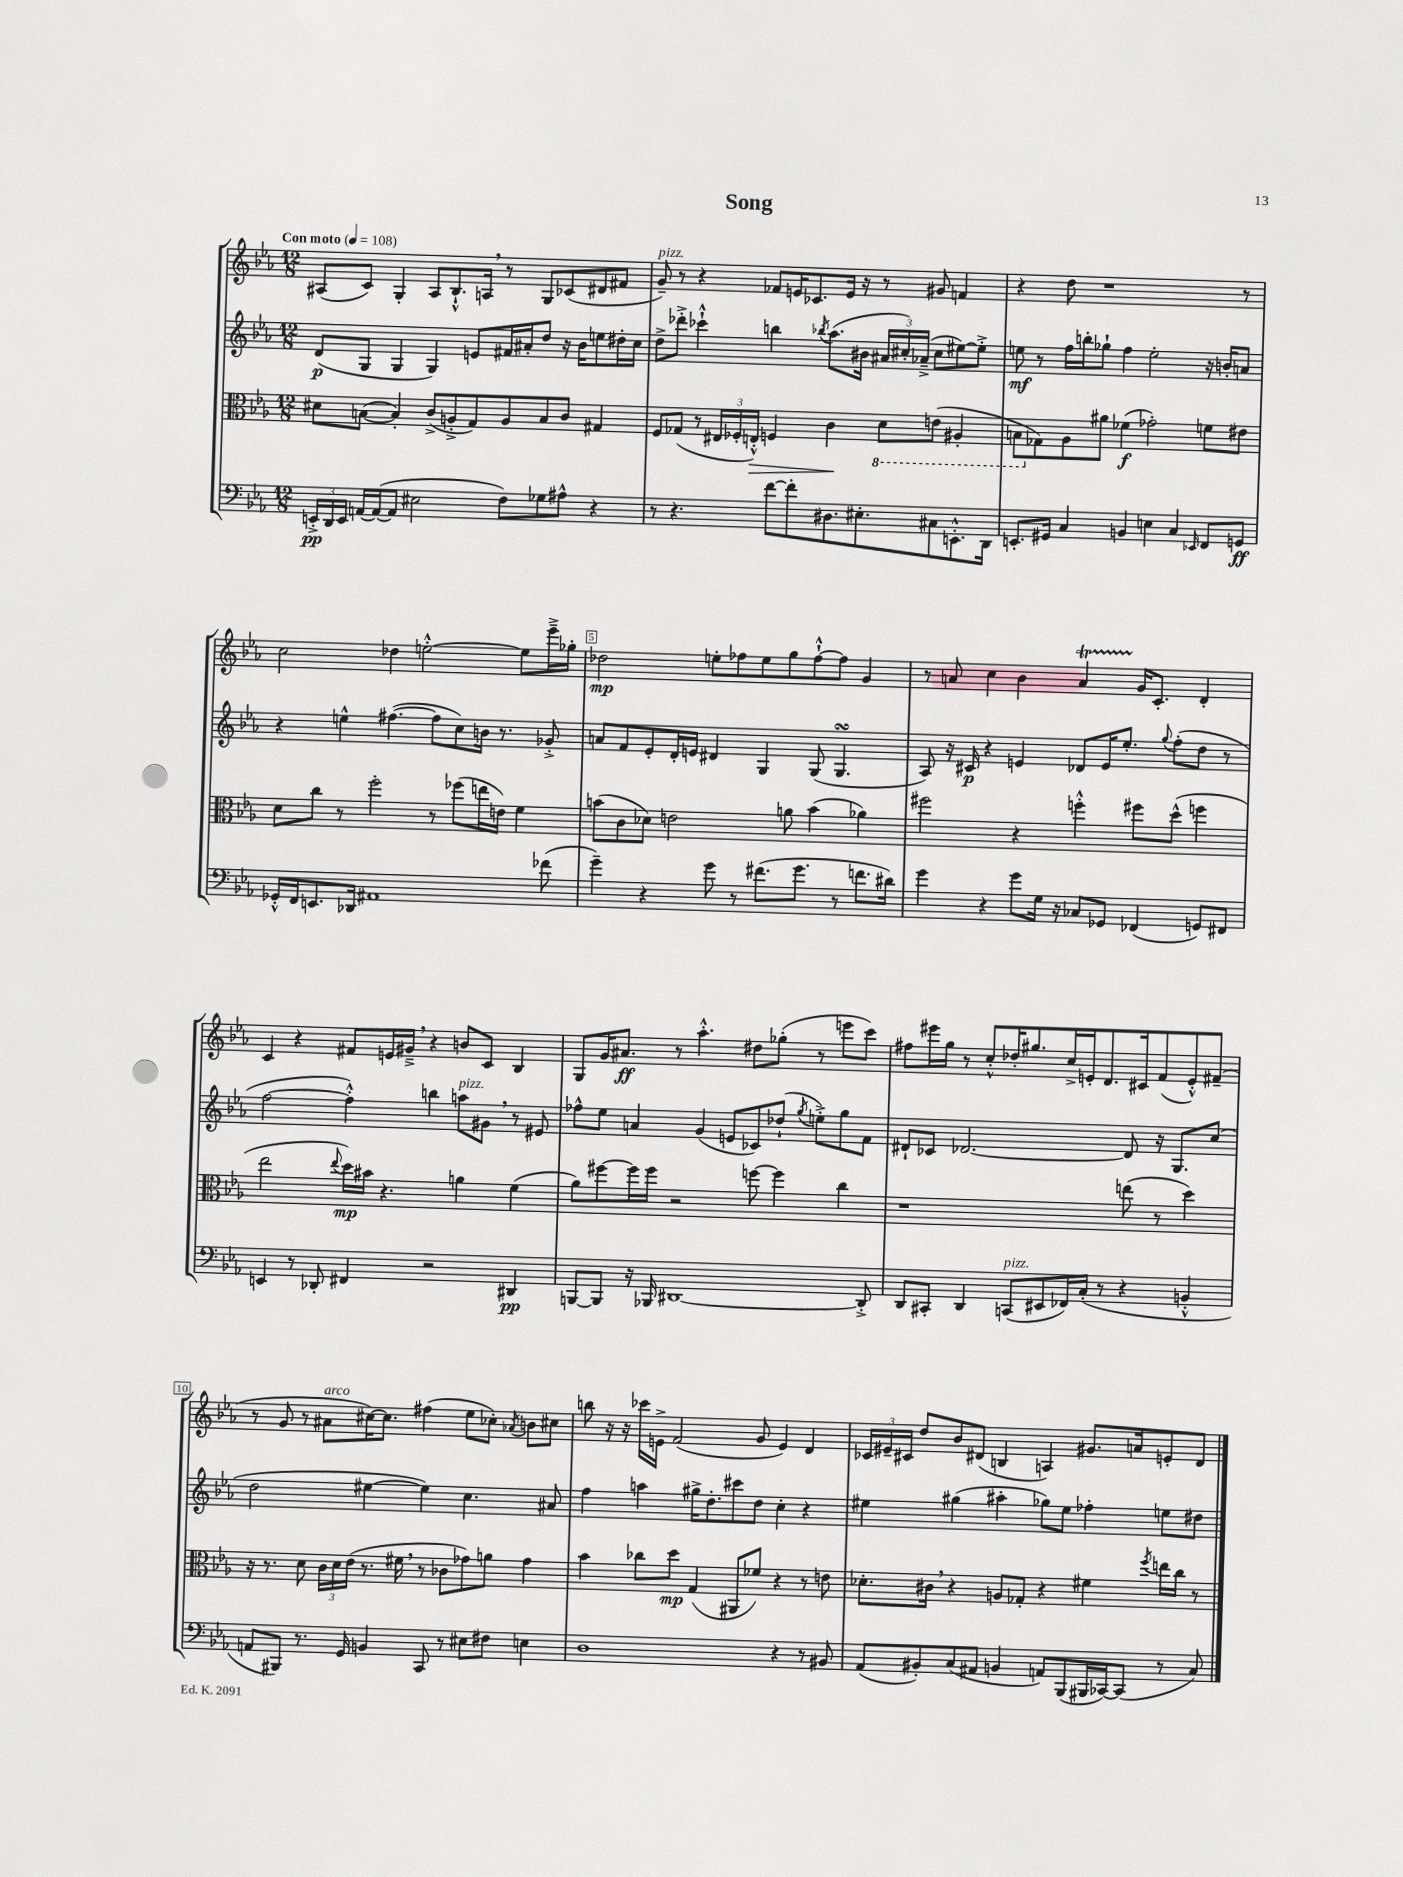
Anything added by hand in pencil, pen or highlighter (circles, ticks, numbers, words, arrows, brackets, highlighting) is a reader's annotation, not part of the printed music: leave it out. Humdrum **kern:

**kern	**kern	**kern	**kern
*staff4	*staff3	*staff2	*staff1
*clefF4	*clefC3	*clefG2	*clefG2
*k[b-e-a-]	*k[b-e-a-]	*k[b-e-a-]	*k[b-e-a-]
*M12/8	*M12/8	*M12/8	*M12/8
*MM108	*MM108	*MM108	*MM108
24EE'^	8d#	(8d	(8A#
24DD	.	.	.
24EE	.	.	.
[16AA	([8B	8G	8c)
(16AA_	.	.	.
8AA]	4B'])	4G	4G'
2E#	.	.	.
.	(8c^	4G)	8A#
.	8A'^	.	8.B-`^^
.	8G)	8e	.
.	.	.	16A
8F)	8A	16f#	8r
.	.	16a#'	.
8G-	8B	8dd	8G
8A#^^	8c	16r	(8c-
.	.	16b-	.
4r	4G#	8ee	8d#
.	.	16dd#'	8f#
.	.	16cc	.
=	=	=	=
8r	8F	8dd^	8g~)
4.r	(8G-	8ddd-'^	8r
.	8r	4ccc-`^^	4r
.	24E#	.	.
.	24F-'	.	.
.	24E'^^)	.	.
[8f	4F	4bb	8f-
8f']	.	.	16e
.	.	.	8.c-
.	.	8qbb-	.
8.D#	4c	(8.aa-	.
.	.	.	16e
8.E#'	.	16b#	16r
.	8D	24a#	8r
.	.	24cc#')	.
.	.	(24a-~^	.
8C#	(8E	8cc#	8g#
8.EE'^^	4AA#'	[8ee#)	4f
.	.	8ee#'^]	.
16DD	.	.	.
=	=	=	=
8.EE'	8BB	8ee	4r
.	8G-)	8r	.
16GG#	.	.	.
4C	8A-	16ff	8dd
.	.	16bb'	.
.	8a#	8gg-`	1r
4BB	(4f-	4ff	.
4E	2g-')	2ee'	.
4C	.	.	.
16qqEE-	.	.	.
8FF	8f	16r	.
.	.	16b'	.
8GG	8e#	8a	8r
=	=	=	=
16GG-'^^	8d	4r	2cc
16FF	.	.	.
8.EE	8cc	.	.
.	8r	4ee^^	.
16DD-	.	.	.
1AA#	2ff'	.	.
.	.	([4.ff#	4dd-
.	.	.	[2ee'^^
.	8r	8ff#]	.
.	(8ff-	8cc)	.
.	16ee	16b	.
.	16e)	8.r	.
.	4f	.	8ee]
(8f-	.	8g-'^	16eee-~^
.	.	.	16gg-'
=	=	=	=
4g~)	(8b	8a	2dd-
.	8c	8f	.
4r	8d-)	8e-'	.
.	2e	16d'	.
.	.	16e	.
8g	.	4d#	8ee'
8r	.	.	8ff-
(8.f#	.	4G	8ee
.	8a	.	8gg
8.g	.	.	.
.	(4b	(8G	[8ff-`^^
8r	.	4.G	8ff-]
8.f	4a-)	.	4g
16d#)	.	.	.
=	=	=	=
4g	2ff#	8A-)	8r
.	.	16r	8a
.	.	16c#	.
4r	.	4r	4cc
8g	4r	4e	4b-
16G	.	.	.
16r	.	.	.
8C-	4ff'^^	8d-	4a
8GG-	.	16e	.
.	.	8.ee-'	.
(4FF-	8ff#	.	16g
.	.	.	8.c'
.	.	8qqgg	.
.	(8dd^^	(8ff'	.
8GG)	4ff	8dd	4d'
8FF#	.	8r	.
=	=	=	=
4EE	2ee-	[2ff	4c
8r	.	.	4r
8DD-'	.	.	.
.	8qqee-	.	.
4FF#	16dd)	4ff'^^])	8f#
.	16b#	.	.
.	4.r	.	16e
.	.	.	16g#~^
2r	.	4bb	4r
.	4a	8aa	8b
.	.	8g#	8c
4DD#	(4f	8r	4B-
.	.	8e#	.
=	=	=	=
[8BBB	8a-)	8ff-^^	8G
8BBB]	[8ff#	8ee-	16g
.	.	.	8.a#
16r	16ff#]	4a	.
16BBB-	16ff#	.	.
[1DD#	2r	.	8r
.	.	(4g	4.aa-'^^
.	.	8e	.
.	[8ff	8c-)	8dd#
.	4ff]	(8dd-`	(8gg-'
.	.	8qgg	.
.	.	8ee'^)	8r
.	4cc	8gg	8eee
8DD#'^]	.	8f	8ccc)
=	=	=	=
8DD	1r	8d#`	8ff#
8CC#'	.	8c-	16eee#
.	.	.	16gg
4DD	.	[2.d-	8r
.	.	.	8cc'^^
(8CC	.	.	16dd-'
.	.	.	8.gg#
8EE#	.	.	.
16FF-)	.	.	16cc^
(16C'	.	.	16e'
8r	.	.	8.d
4r	(8ee	8d-]	.
.	.	.	16c#
.	8r	16r	(8f
.	.	8.G	.
4BB'^^	4dd)	.	8e'^^)
.	.	(8cc	(8f#~
=	=	=	=
8AA	16r	2dd	8r
.	8.r	.	.
8BBB#)	.	.	8g
8.r	8d	.	8r
.	24c	.	8a#
.	24d	.	.
16GG	.	.	.
.	(24e-	.	.
4BB	8.r	[4ee#	[16cc#)
.	.	.	8.cc#]
.	16f#	.	.
8CC	8r	4ee#])	(4ff#
8r	8c-	.	.
8E#	8g-)	4.cc	8ee-
8F#	8a	.	8cc-')
.	.	.	8qa-
4E	4g-	.	8b
.	.	8a#	8cc#
=	=	=	=
1D	4b-	4ff	8bb
.	.	.	16r
.	.	.	16r
.	8cc-	4aa	16ccc-
.	.	.	16e^
.	8dd	.	(2f
.	(4G	16gg#^	.
.	.	8.dd'	.
.	8AA#	8ccc#	.
.	8f-)	8dd	8g
4r	4r	4cc'	4e)
8r	8r	4r	4d
8BB#	8e	.	.
=	=	=	=
(8AA-	8.d-'	4ee#	24c-
.	.	.	24e#~
.	.	.	24c#
8BB#')	.	.	8dd
.	16c#	.	.
(8C	4r	(4gg#	8b-
8AA#	.	.	(8d#
4BB	8A	4aa#'	4B
.	8G-'	.	.
8AA)	4r	8gg-)	4A)
(8BBB-	.	8ee#	.
16BBB#	4f#	4ff-'	8.g#
[16CC-)	.	.	.
(8CC-]	.	.	.
.	.	.	16a
.	8qff	.	.
8r	16ee	8ee	8e'
.	16cc	.	.
8C)	8r	8dd#	8d#
==	==	==	==
*-	*-	*-	*-
